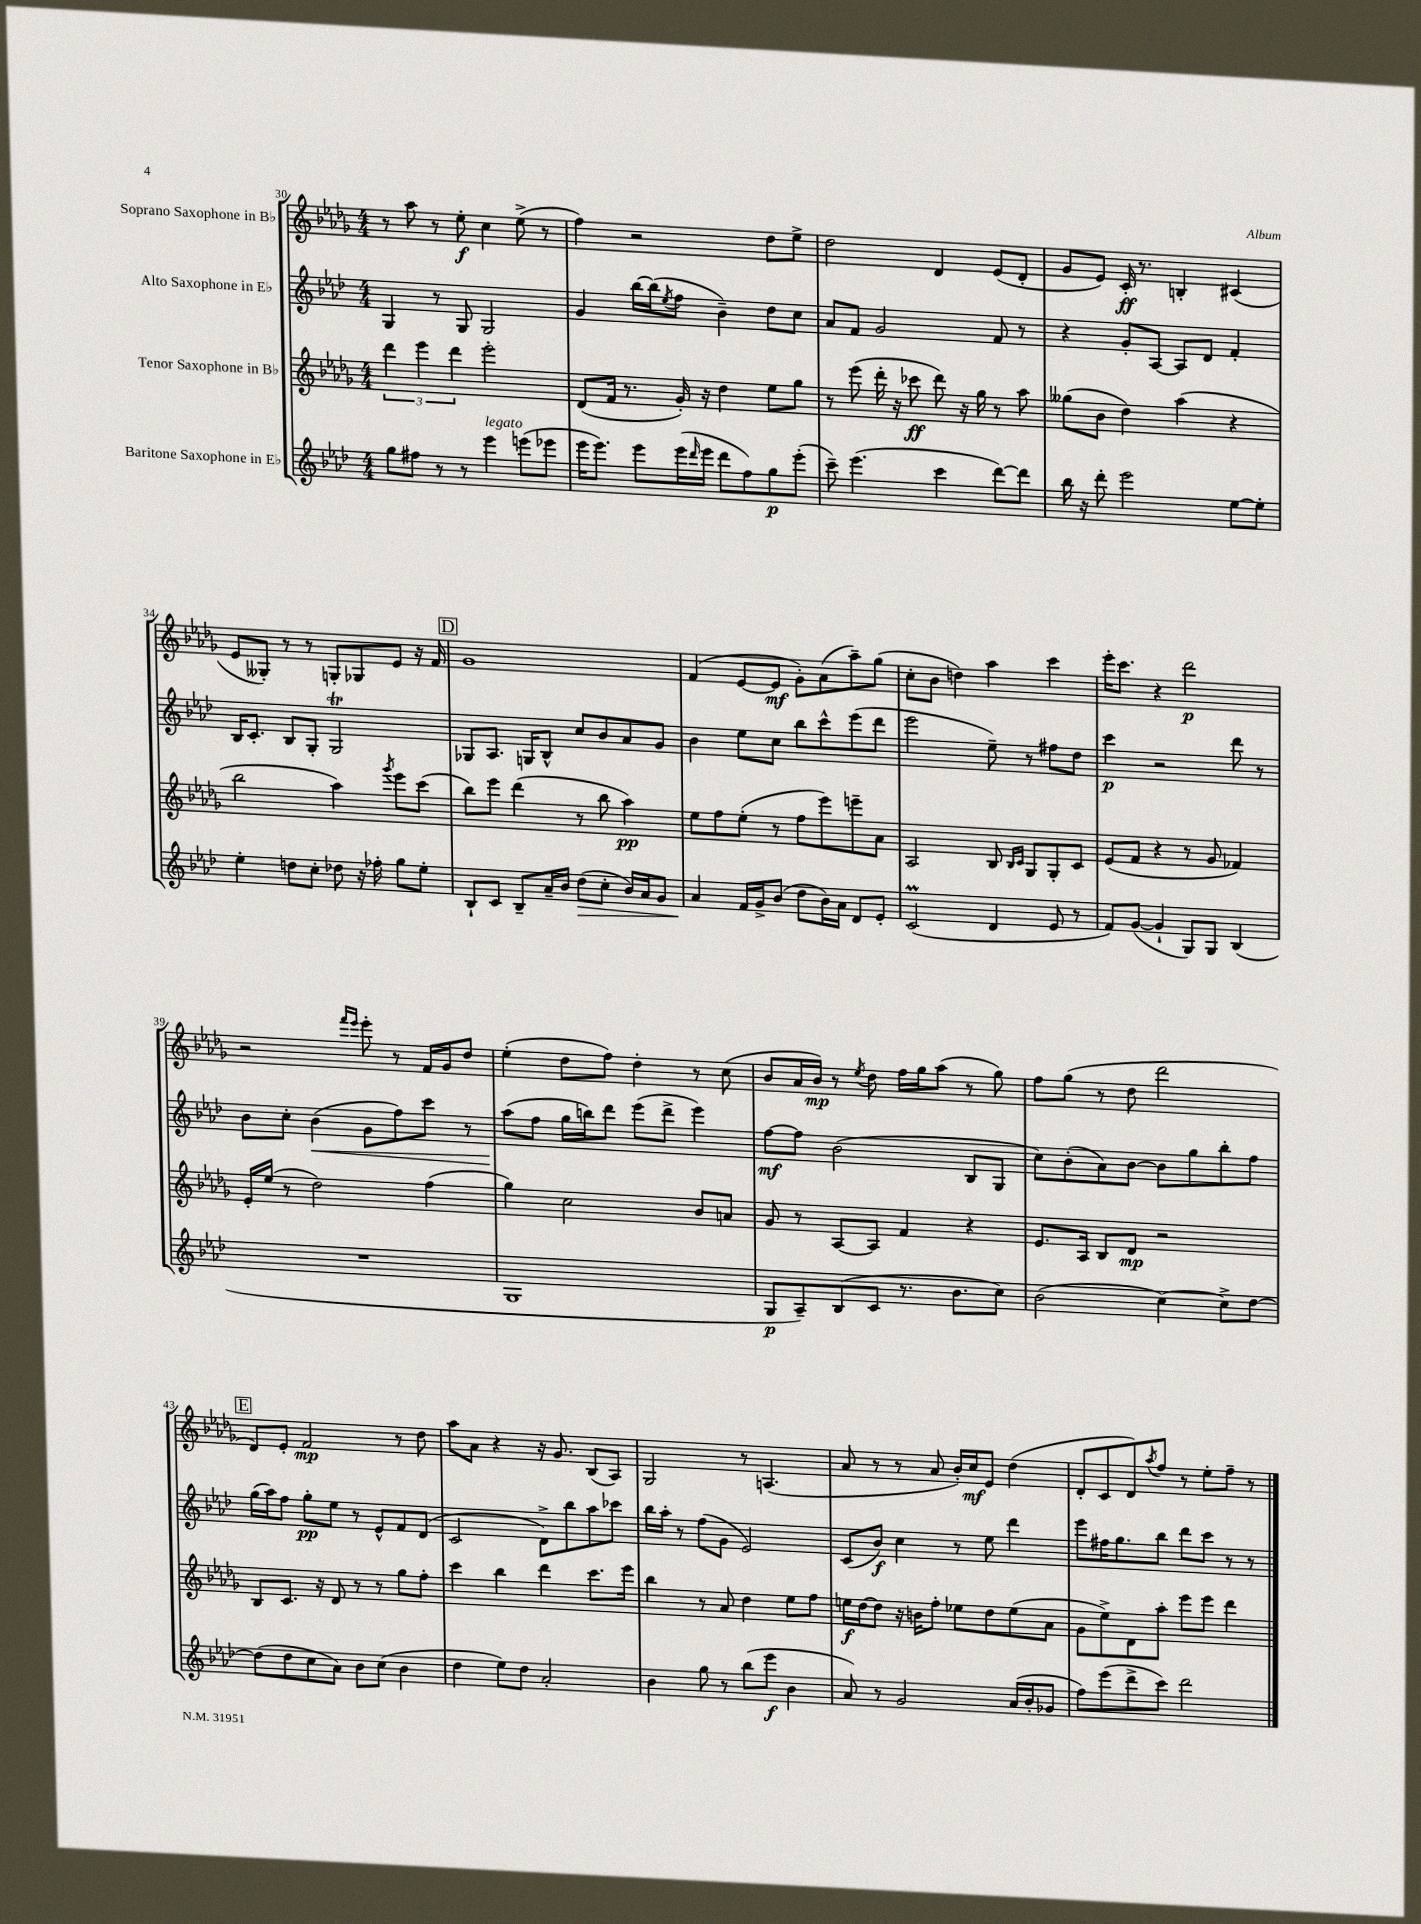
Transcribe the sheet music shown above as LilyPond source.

<<
\new StaffGroup <<
\new Staff = "s0" \with { instrumentName = "Soprano Saxophone in Bb" } {
    \clef treble \key des \major \numericTimeSignature \time 4/4
    r8 aes''8 r8 ees''8-.\f c''4 ees''8->( r8 |
    f''4) r2 des''8 ees''8-> |
    des''2 des'4 ees'8( des'8-. |
    ges'8 ees'8) c'16-.\ff r8. b4-. cis'4( |
    ees'8 geses8-.) r8 r8 g8-. ges8 ees'8 r16 f'16 |
    \mark \markup { \box "D" } ges'1 |
    f'4( ees'8~ ees'8\mf ges'8-.) aes'8( aes''8--) ges''8( |
    c''8-. bes'8 d''4) aes''4 c'''4 |
    ees'''16-. c'''8. r4 des'''2\p |
    r2 \grace { f'''16 ees'''16 } ees'''8-. r8 f'16 ges'16 des''8 |
    ees''4-.( des''8 f''8) des''4-. r8 c''8( |
    bes'8 aes'16 bes'16\mp) r8 \acciaccatura { ees''8 } des''8 f''16 ges''16 aes''8( r8 ges''8) |
    f''8 ges''8( r8 des''8 des'''2 |
    \mark \markup { \box "E" } des'8) ees'8-. f'2\mp r8 des''8 |
    aes''8 aes'8 r4 r16 ges'8. bes8( aes8) |
    ges2 r8 a4.( |
    aes'8 r8 r8 aes'8 bes'16-.) c''16\mf ees'8 des''4( |
    des'8-. c'8 des'8) \acciaccatura { aes''8 } f''8 r8 ees''8-. f''8-- r8 \bar "|." |
}
\new Staff = "s1" \with { instrumentName = "Alto Saxophone in Eb" } {
    \clef treble \key aes \major \numericTimeSignature \time 4/4
    g4 r8 g8 g2 |
    g'4 bes''16~ bes''16( \acciaccatura { ees''8 } f''8 bes'4--) des''8 c''8 |
    aes'8 f'8 g'2 f'8 r8 |
    r4 g'8-. aes8~ aes8 des'8 f'4-. |
    bes16 c'8.-. bes8 g8-. g2\trill |
    \mark \markup { \box "D" } ges8 aes8. g16 bes8-^ c''8 bes'8 aes'8 g'8 |
    bes'4 ees''8 c''8 bes''8 c'''8-^ ees'''8( des'''8 |
    ees'''2 ees''8--) r8 fis''8 des''8 |
    c'''4\p r2 des'''8 r8 |
    bes'8 c''8-. bes'4\<( g'8 f''8) c'''8 r8 |
    aes''8\!( f''8 g''16 b''16) des'''8 ees'''8( des'''8-> ees'''4) |
    f''8~\mf f''8 bes'2( bes8 g8 |
    c''8) bes'8-.( aes'8) bes'8~ bes'8 g''8 bes''8-. f''8 |
    \mark \markup { \box "E" } g''16( aes''16) f''8 g''8-.\pp ees''8 r8 ees'8-^ f'8 des'8( |
    c'2 des'8->) bes''8 aes''8 ces'''8 |
    bes''16 aes''16-. r8 f''8( g'8 ees'2) |
    c'8( bes'8\f) c''4 r8 ees''8 des'''4 |
    ees'''8 fis''16 g''8. bes''8 des'''8 c'''8 r8 r8 \bar "|." |
}
\new Staff = "s2" \with { instrumentName = "Tenor Saxophone in Bb" } {
    \clef treble \key des \major \numericTimeSignature \time 4/4
    \tuplet 3/2 { des'''4 ees'''4 des'''4 } ees'''2-. |
    des'8( f'16 r8. ges'16-.) r16 des''4 ees''8 ges''8 |
    r8 ees'''8( des'''16-. r16 ces'''8\ff des'''8) r16 ges''16 r8 aes''8 |
    geses''8( bes'8 des''4) aes''4( r4 |
    bes''2 aes''4) \acciaccatura { ges'''8 } ees'''8 c'''8( |
    \mark \markup { \box "D" } bes''8) ees'''8 des'''4( r8 bes''8 aes''4\pp) |
    ees''8 f''8 ees''8-.( r8 f''8 ees'''8) e'''8-- aes'8 |
    aes2 bes8 \grace { bes16 c'16 } ges8 ges8-. c'8 |
    ees'8( f'8 r4 r8 ges'8 fes'4) |
    ees'16-. ees''16( r8 des''2) f''4( |
    ges''4) c''2 bes'8 a'8 |
    ges'8 r8 aes8~ aes8 f'4 r4 |
    ees'8. aes16 bes8 des'8\mp r2 |
    \mark \markup { \box "E" } bes8 c'8. r16 des'8 r8 r8 ges''8 f''8-. |
    c'''4 bes''4 des'''4 c'''8. ees'''16 |
    bes''4 r8 aes'8 des''4 ees''8 f''8 |
    e''16\f des''16~ des''8 r16 b'16 f''8-. ees''8 des''8 ees''8( aes'8 |
    ges'8 ees''8->) des'8 aes''8-. ees'''8 ees'''8 des'''4 \bar "|." |
}
\new Staff = "s3" \with { instrumentName = "Baritone Saxophone in Eb" } {
    \clef treble \key aes \major \numericTimeSignature \time 4/4
    g''8 fis''8 r8 r8 ees'''4^\markup { \italic "legato" } e'''8( ees'''8 |
    ees'''16 ees'''8.) ees'''8 ees'''16( \grace { des'''16 } ees'''16 des'''8 f''8) g''8\p ees'''8-.( |
    c'''8--) ees'''4.( c'''4 des'''8~) des'''8 |
    bes''16 r16 des'''8-. ees'''2 ees''8~ ees''8-. |
    ees''4-. d''8 c''8-. des''8 r16 fes''16-. g''8 ees''8-. |
    \mark \markup { \box "D" } bes8-! c'8 bes8-- aes'16-- bes'16 des''8\>( c''8-. bes'16) aes'16 g'8 |
    aes'4\! f'16 g'16-> bes'8( des''8 bes'16) aes'16 des'8 ees'8-. |
    c'2\prall( des'4 ees'8 r8 |
    f'8) g'8~( g'4-! g8) g8 bes4( |
    R1 |
    g1 |
    g8\p aes8--) bes8( c'8 r8. bes'8. c''8) |
    bes'2( c''4~) c''8-> des''8~ |
    \mark \markup { \box "E" } des''8( des''8 c''8 aes'8) bes'8 c''8( bes'4 |
    des''4 ees''8) des''8 aes'2-. |
    bes'4 g''8 r8 bes''8( ees'''8\f bes'4 |
    aes'8) r8 g'2 aes'16( bes'16-. ges'8 |
    f''8) ees'''8( des'''8-> c'''8) des'''2 \bar "|." |
}
>>
>>
\layout { \context { \Score currentBarNumber = #30 } }
